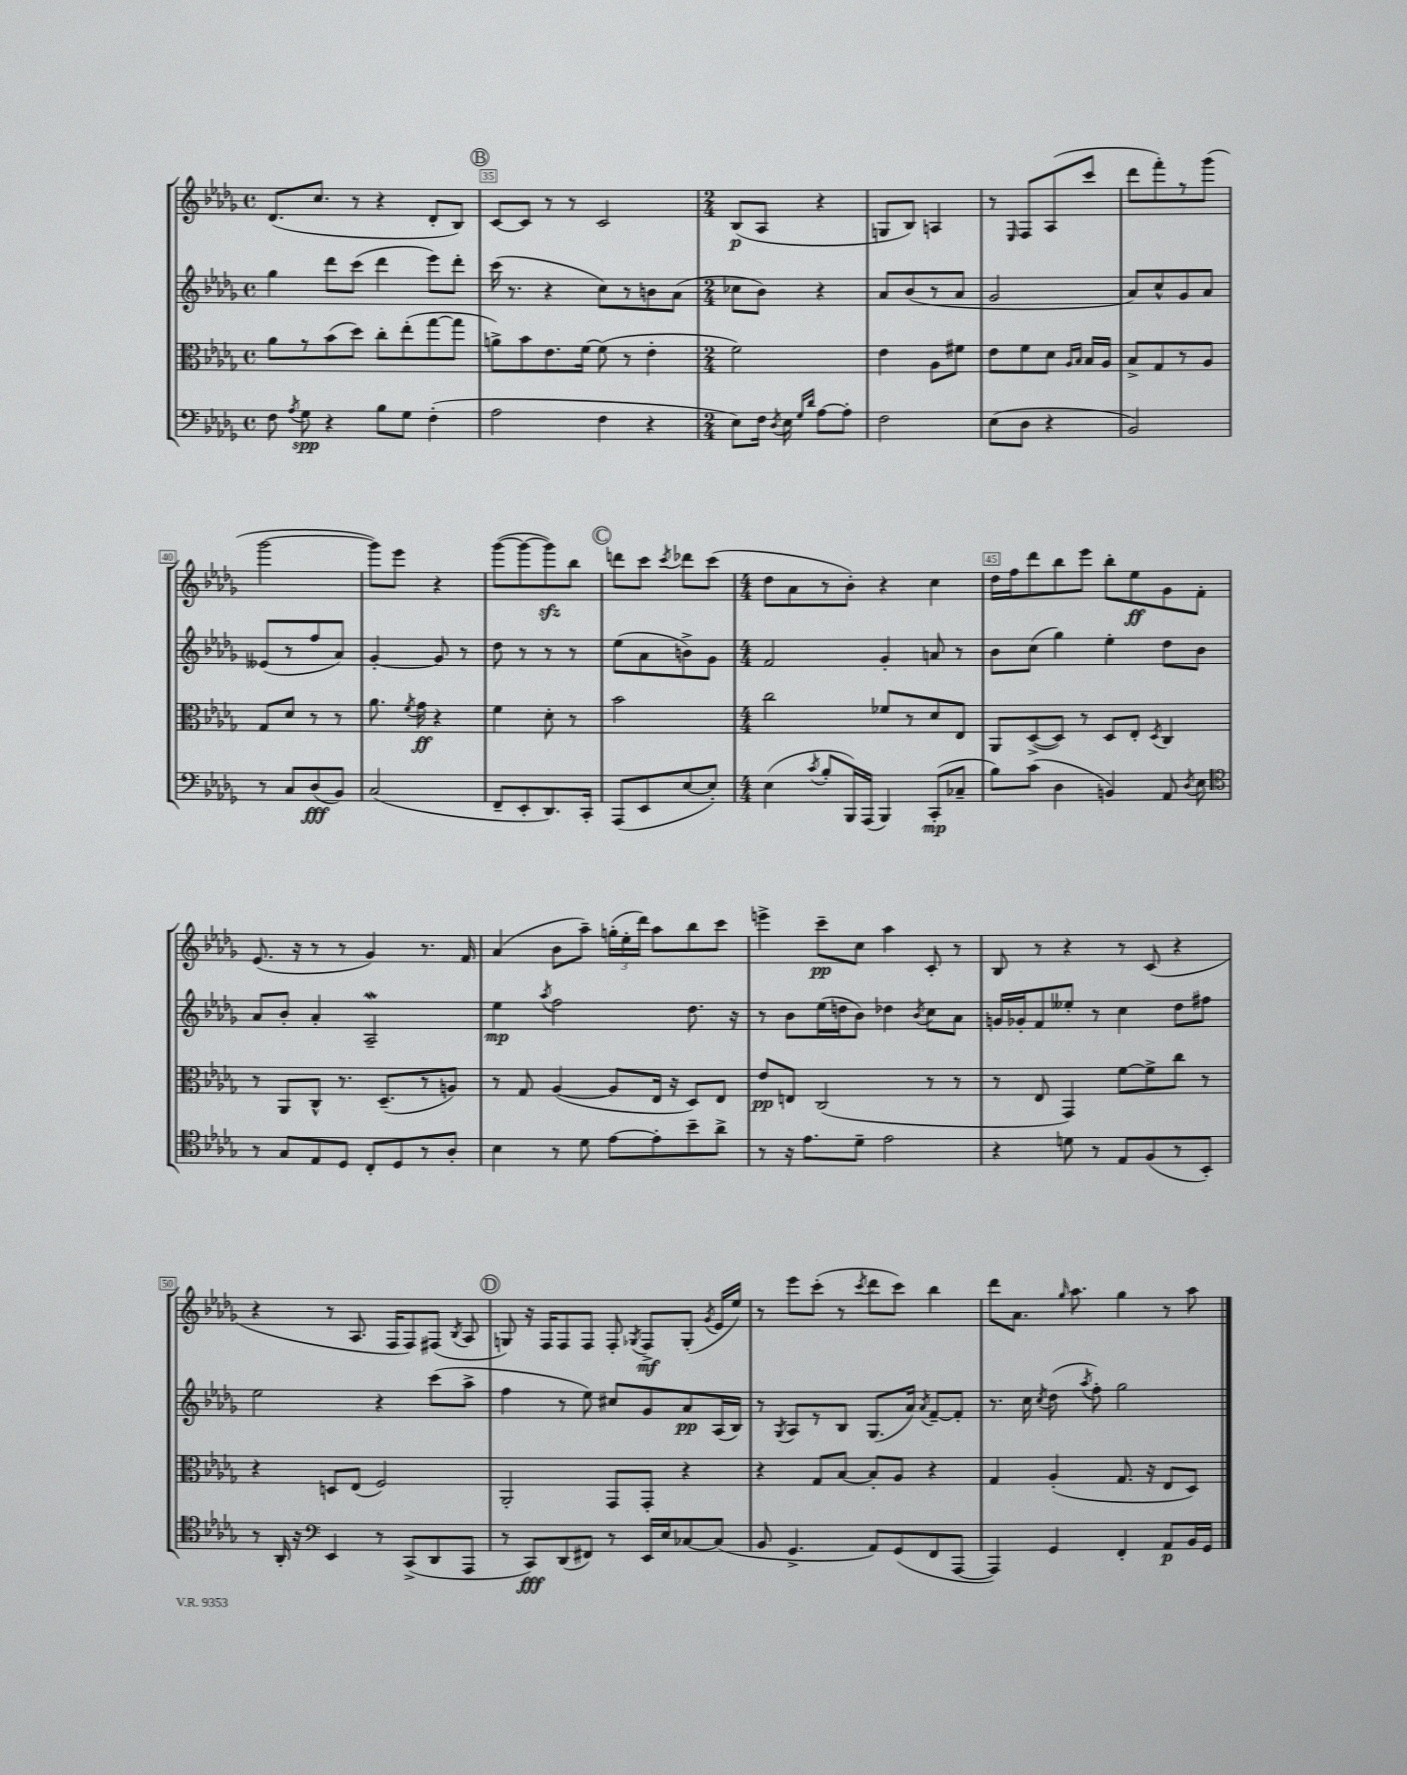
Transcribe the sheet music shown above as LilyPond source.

<<
\new StaffGroup <<
\new Staff = "s0" {
    \clef treble \key des \major \defaultTimeSignature \time 4/4
    \autoBeamOff des'8.[( c''8.] r8 r4 des'8[-. bes8]) |
    \mark \markup { \circle "B" } c'8[~ c'8] r8 r8 c'2 |
    \numericTimeSignature \time 2/4 bes8[\p( aes8] r4 |
    g8[ bes8]) a4 |
    r8 \grace { ees16 } f8[ aes8( c'''8] |
    des'''8[ f'''8-.) r8 ges'''8]( |
    ges'''2~ |
    ges'''8[) ees'''8] r4 |
    ges'''8[~( ges'''8~ ges'''8\sfz) bes''8] |
    \mark \markup { \circle "C" } d'''8[ c'''8] \acciaccatura { c'''8 } des'''8[ c'''8]( |
    \numericTimeSignature \time 4/4 des''8[ aes'8 r8 bes'8]-.) r4 c''4 |
    des''16[ f''16 des'''8 bes''8 ees'''8] bes''8[-. ees''8\ff ges'8 f'8]-. |
    ees'8.( r16 r8 r8 ges'4) r8. f'16 |
    aes'4( bes'8[ aes''8]--) \tuplet 3/2 { g''16[-.( ees''16-. des'''16]) } aes''8[ bes''8 c'''8] |
    e'''4-> c'''8[--\pp c''8] aes''4 c'8-. r8 |
    bes8 r8 r4 r8 c'8( r4 |
    r4 r8 aes8. f16[ f8) fis8]( \acciaccatura { bes8 } aes8 |
    \mark \markup { \circle "D" } g8) r16 f16[ f8 f8] f8-. \acciaccatura { ges8 } f8[->\mf ges8]-.( \acciaccatura { ges'8 } ees'16[ ees''16]) |
    r8 ees'''8[ c'''8]-.( r8 \acciaccatura { c'''8 } des'''8[ c'''8]) bes''4 |
    des'''8[ aes'8.] \grace { ges''16 } aes''8. ges''4 r8 aes''8 \bar "|." |
}
\new Staff = "s1" {
    \clef treble \key des \major \defaultTimeSignature \time 4/4
    \autoBeamOff ges''4 des'''8[ c'''8]( des'''4 ees'''8[) des'''8]-. |
    \mark \markup { \circle "B" } c'''16( r8. r4 c''8[) r8 b'8 aes'8]( |
    \numericTimeSignature \time 2/4 ces''8[ bes'8]) r4 |
    aes'8[ bes'8( r8 aes'8] |
    ges'2 |
    aes'8[) c''8-^ ges'8 aes'8] |
    eeses'8[( r8 f''8 aes'8]) |
    ges'4~-. ges'8 r8 |
    des''8 r8 r8 r8 |
    \mark \markup { \circle "C" } ees''8[( aes'8 b'8->) ges'8] |
    \numericTimeSignature \time 4/4 f'2 ges'4-. a'8 r8 |
    bes'8[ c''8]( ges''4) ees''4-. des''8[ bes'8] |
    aes'8[ bes'8]-. aes'4-. aes2--\mordent |
    ees''4\mp \acciaccatura { aes''8 } f''2 des''8. r16 |
    r8 bes'8[ ees''16( d''16 bes'8]) des''4 \acciaccatura { bes'8 } c''8[ aes'8] |
    g'16[ ges'16-. f'8 eeses''8]-. r8 c''4 des''8[ fis''8] |
    ees''2 r4 c'''8[( aes''8]-> |
    \mark \markup { \circle "D" } f''4 r8 ees''8) cis''8[ ges'8 aes'8\pp aes16( bes16]) |
    r8 \acciaccatura { ges8 } aes8[ r8 bes8] ges8.[( aes'16]) \acciaccatura { aes'8 } f'8[~-- f'8]-. |
    r8. c''16 \acciaccatura { c''8 } des''8( \acciaccatura { aes''8 } f''8-.) ges''2 \bar "|." |
}
\new Staff = "s2" {
    \clef alto \key des \major \defaultTimeSignature \time 4/4
    \autoBeamOff aes'8[ r8 bes'8( des''8]) c''8[-. ees''8-.( ges''8~ ges''8] |
    \mark \markup { \circle "B" } a'8[->) bes'8 ees'8. f'16]~ f'8( r8 ees'4-. |
    \numericTimeSignature \time 2/4 f'2) |
    ees'4 aes8[ fis'8] |
    ees'8[ f'8 des'8] \grace { aes16[ bes16] } bes16[ aes16] |
    bes8[-> ges8 r8 aes8] |
    ges8[ des'8] r8 r8 |
    aes'8. \acciaccatura { f'8 } ges'16\ff r4 |
    f'4 des'8-. r8 |
    \mark \markup { \circle "C" } bes'2 |
    \numericTimeSignature \time 4/4 c''2 fes'8[ r8 des'8 ees8] |
    aes,8[ des8~->( des8]) r8 des8[ ees8]-. \acciaccatura { des8 } c4 |
    r8 aes,8[ c8]-^ r8. des8.[--( r8 a8]) |
    r8 ges8 aes4~( aes8[ ees16] r16 des8[) ees8] |
    ees'8[\pp e8] c2( r8 r8 |
    r8 ees8 ges,4) f'8[~ f'8-> c''8] r8 |
    r4 d8[ ees8]( f2) |
    \mark \markup { \circle "D" } aes,2-. ges,8[ ges,8]-. r4 |
    r4 ges8[ bes8]~ bes8[-. aes8] r4 |
    ges4 aes4-.( ges8. r16 ees8[ des8]) \bar "|." |
}
\new Staff = "s3" {
    \clef bass \key des \major \defaultTimeSignature \time 4/4
    \autoBeamOff f8 \acciaccatura { aes8 } ges8\spp r4 bes8[ ges8] f4-.( |
    \mark \markup { \circle "B" } aes2 f4 r4 |
    \numericTimeSignature \time 2/4 ees8[) f16] \acciaccatura { des8 } ees16 \grace { ges16[ des'16] } aes8[~ aes8]-. |
    f2 |
    ees8[( des8] r4 |
    bes,2) |
    r8 c8[ des8\fff( bes,8]) |
    c2( |
    f,8[-- ees,8-. des,8.) c,16]-. |
    \mark \markup { \circle "C" } aes,,8[( ees,8 ees8~ ees8]-.) |
    \numericTimeSignature \time 4/4 ees4( \acciaccatura { c'8 } bes8[-. bes,,16) aes,,16]( bes,,4) c,8[-.\mp( ces8]-- |
    bes8[) c'8]( des4 b,4) aes,8 \acciaccatura { des8 } ees8 |
    \clef tenor r8 ges8[ ees8 des8] c8[-. des8 r8 aes8]-. |
    bes4 r8 des'8 ees'8[~ ees'8-. bes'8-- aes'8]-> |
    r8 r16 ees'8.[ des'8]-- ees'2 |
    r4 d'8 r8 ees8[ f8( r8 bes,8]-.) |
    r8 aes,16-. r16 \clef bass ees,4 r8 c,8[->( des,8 aes,,8] |
    \mark \markup { \circle "D" } r8 c,8[\fff) des,8( fis,8]) r8 ees,16[ ees16 ces8~ ces8]( |
    bes,8 ges,4.-> aes,8[) ges,8( f,8 aes,,8]~ |
    aes,,4) ges,4 f,4-. aes,8[\p bes,16 ges,16] \bar "|." |
}
>>
>>
\layout { \context { \Score currentBarNumber = #34 \override BarNumber.break-visibility = ##(#f #t #t) barNumberVisibility = #(every-nth-bar-number-visible 5) \override BarNumber.stencil = #(make-stencil-boxer 0.1 0.3 ly:text-interface::print) } }
